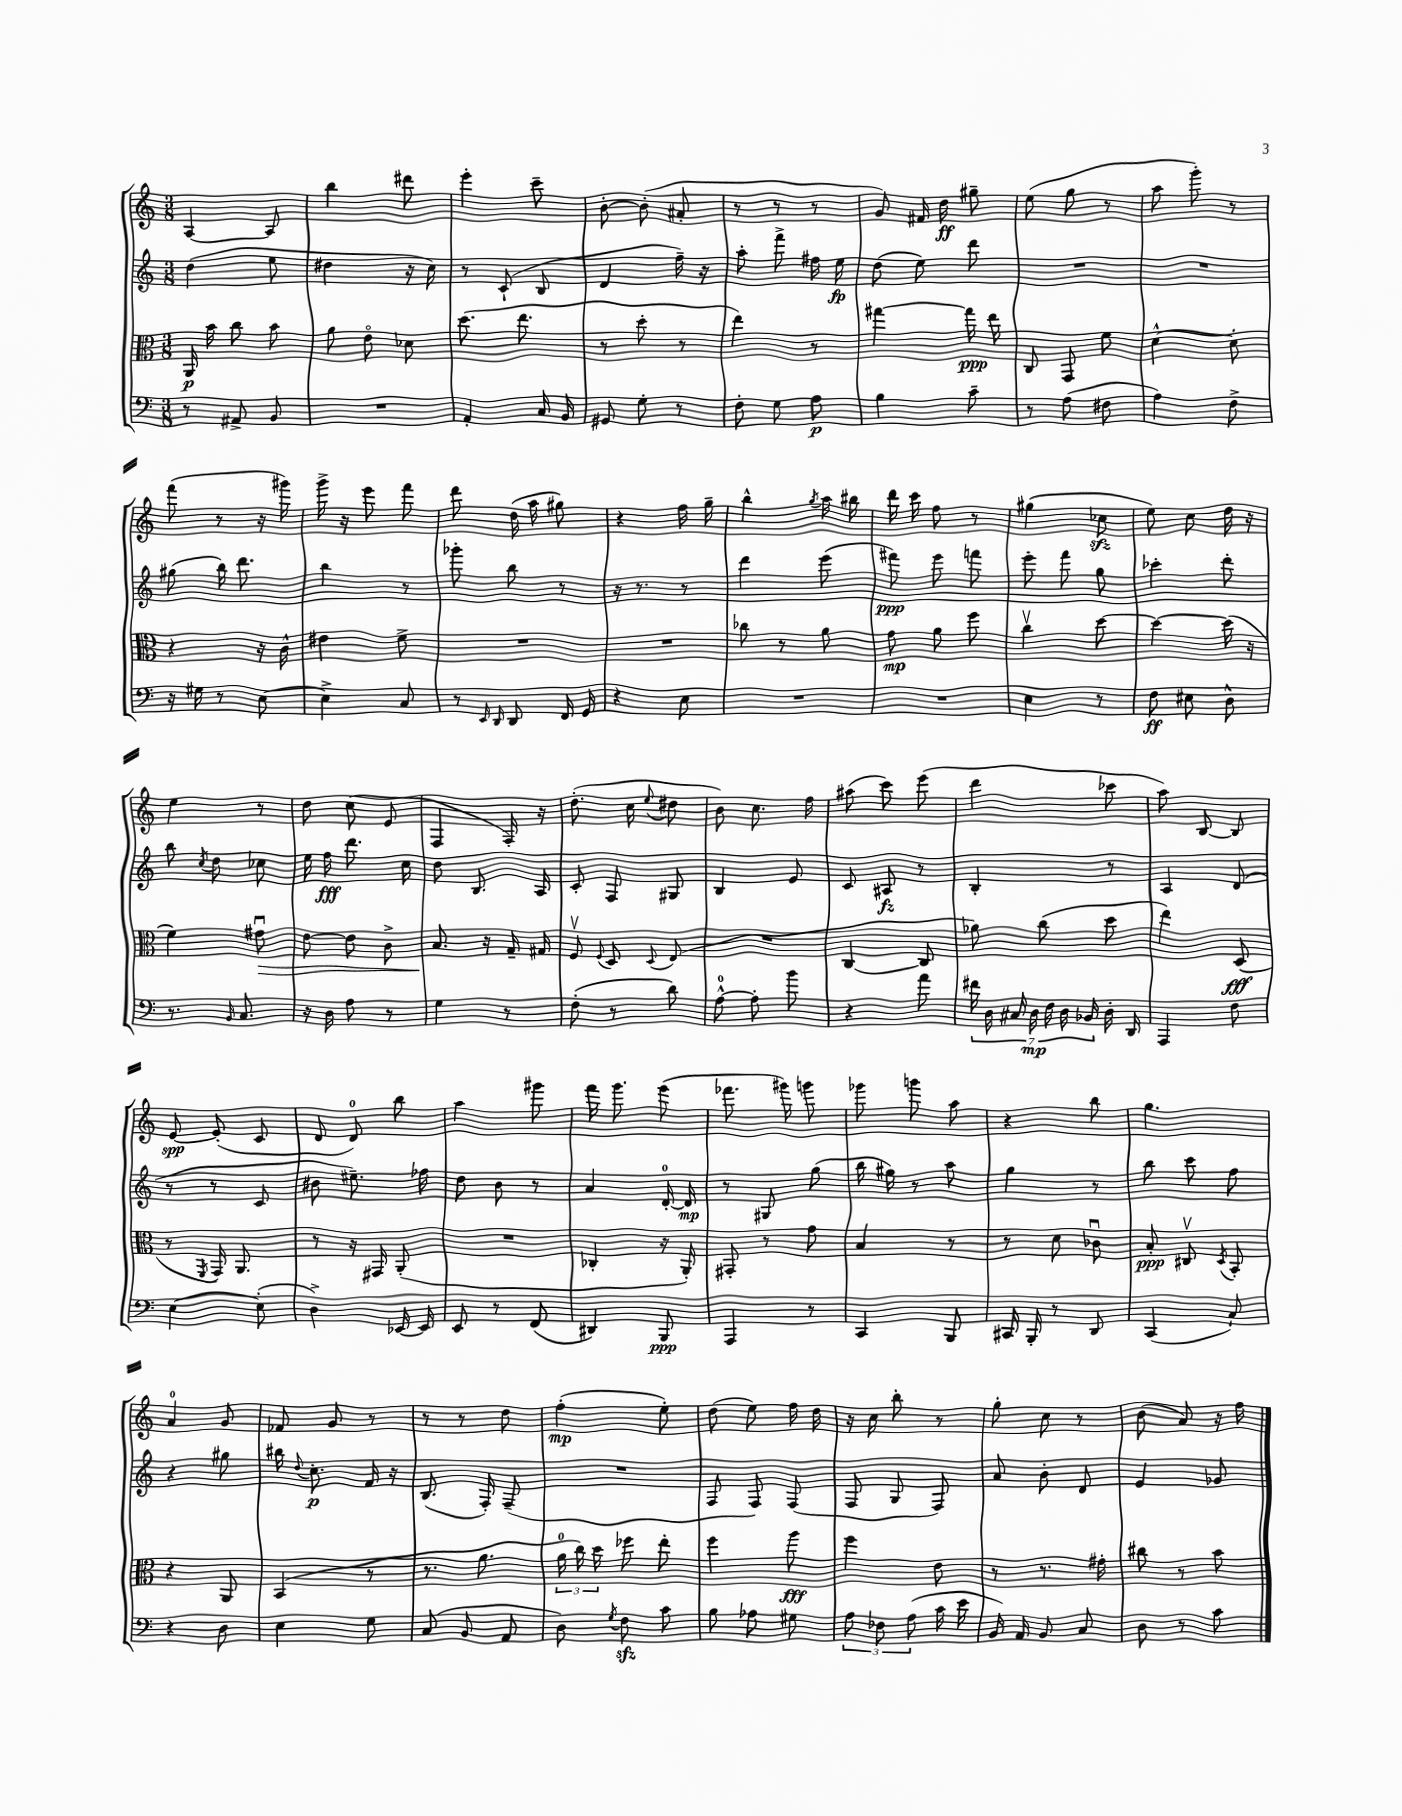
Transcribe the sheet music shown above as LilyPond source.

<<
\new StaffGroup <<
\new Staff = "s0" {
    \clef treble \key c \major \numericTimeSignature \time 3/8
    \autoBeamOff a4~ a8 |
    b''4 dis'''8 |
    e'''4-. c'''8-- |
    b'8~-. b'8-.( ais'8-. |
    r8 r8 r8 |
    g'8) fis'16 d''16\ff gis''8-- |
    e''8( g''8 r8 |
    a''8 g'''8-.) r8 |
    f'''8( r8 r16 gis'''16) |
    g'''16-> r16 e'''8 f'''8 |
    d'''8 d''16( a''16 gis''8) |
    r4 f''16 g''16-- |
    b''4-^ \acciaccatura { g''8 } a''16 bis''16 |
    d'''16 c'''16 f''8 r8 |
    gis''4( ces''8\sfz |
    e''8) c''8 d''16 r16 |
    e''4 r8 |
    d''8 c''8( e'8 |
    f4 f16-.) r16 |
    d''8.-.( c''16 \appoggiatura { e''8 } dis''8 |
    b'8) c''8. f''16 |
    ais''8( c'''8) e'''8( |
    d'''4 ces'''8 |
    a''8) b8~ b8 |
    e'8~\spp e'8-.( c'8 |
    d'8 d'8-0) b''8 |
    a''4 gis'''8 |
    f'''16 g'''8. e'''8( |
    fes'''8. gis'''16) g'''8 |
    ges'''8 g'''8 a''8 |
    r4 b''8 |
    g''4. |
    a'4-0 g'8 |
    fes'8 g'8 r8 |
    r8 r8 d''8 |
    f''4-.\mp( e''8-.) |
    d''8( e''8) f''16 d''16 |
    r16 c''16 b''8-. r8 |
    g''8-. c''8 r8 |
    b'8( a'8) r16 f''16 \bar "|." |
}
\new Staff = "s1" {
    \clef treble \key c \major \numericTimeSignature \time 3/8
    \autoBeamOff d''4( e''8 |
    dis''4 r16 c''16) |
    r8 c'8-!( b8 |
    d'4 f''16--) r16 |
    a''8-. f'''8-> fis''16 e''16\fp |
    d''8( e''8) d'''8 |
    R4. |
    R4. |
    gis''8( b''16) d'''8. |
    b''4 r8 |
    ges'''8-. b''8 r8 |
    r16 r8. r8 |
    d'''4 e'''8( |
    fis'''8\ppp) e'''8 f'''8 |
    e'''8-. f'''8 g''8 |
    ces'''4-. d'''8-. |
    b''8 \acciaccatura { c''8 } d''8 ces''8 |
    e''16 f''16\fff d'''8. c''16 |
    d''8 b8. a16 |
    c'8-. f8 gis8 |
    b4 e'8 |
    c'8 ais8\fz r8 |
    b4-. r8 |
    a4 d'8( |
    r8 r8 c'8 |
    bis'8 eis''8.--) fes''16 |
    d''8 b'8 r8 |
    a'4 d'16-0~-. d'16\mp |
    r8 gis8 g''8( |
    b''16 gis''16) r8 a''8 |
    g''4 r8 |
    b''8 c'''8 f''8 |
    r4 gis''8 |
    bis''16 \appoggiatura { d''8 } c''8.-.\p f'16 r16 |
    b8.( f16-.) f8--( |
    R4. |
    f8 f8) f8( |
    f8 g8 f8) |
    a'8 b'8-. d'8 |
    e'4 ges'8 \bar "|." |
}
\new Staff = "s2" {
    \clef alto \key c \major \numericTimeSignature \time 3/8
    \autoBeamOff a,16\p b'16 c''8 b'8 |
    a'8 e'8\flageolet des'8 |
    d''8.( e''8. |
    r8 d''8-. r8 |
    e''4) r8 |
    gis''4~ gis''16\ppp e''16 |
    c8 g,8 f'8 |
    d'4~-^ d'8-. |
    r4 r16 c'16-^ |
    eis'4 f'8-> |
    R4. |
    R4. |
    ces''8 r8 a'8 |
    g'8\mp a'8 f''8 |
    c''4\upbow d''8~ |
    d''4~ d''16( r16 |
    f'4) gis'8\downbow\> |
    e'8~ e'8 c'8-> |
    b8.\! r16 g16-- gis16 |
    f8\upbow \appoggiatura { f8 } d8 \appoggiatura { d8 } e8( |
    R4. |
    c4~ c8 |
    aes'8) c''8( d''8 |
    e''4) d8\fff( |
    r8 \acciaccatura { f,8 } g,16) a,8. |
    r8 r16 gis,16 a,8-.( |
    R4. |
    ces4-. r16 a,16-.) |
    gis,8-. r8 g'8 |
    b4 r8 |
    r8 d'8 ces'8\downbow |
    b8-.\ppp cis8\upbow \acciaccatura { d8 } b,8-. |
    r4 a,8 |
    b,4( r8 |
    r8. a'8. |
    \tuplet 3/2 { a'16-0 c''16) d''16 } fes''8 e''8-. |
    f''4 a''8\fff |
    f''4 e'8 |
    r8 r8. gis'16-. |
    cis''8 r8 b'8 \bar "|." |
}
\new Staff = "s3" {
    \clef bass \key c \major \numericTimeSignature \time 3/8
    \autoBeamOff r8 ais,8-> b,8 |
    R4. |
    a,4-. c16 b,16 |
    gis,8 g8-. r8 |
    f8-. g8 a8\p |
    b4 c'8-- |
    r8 a8( fis8 |
    a4) f8-> |
    r16 gis16 r8 e8~ |
    e4-> c8 |
    r8 \grace { e,16 d,16 } d,8 f,16 g,16 |
    r4 e8 |
    R4. |
    R4. |
    e4 r8 |
    f8\ff eis8 d8-^ |
    r8. \grace { b,16 } c8. |
    r16 d16 a8 r8 |
    g4 r8 |
    f8-.( r8 d'8) |
    a8-0~-^ a8-. b'8 |
    r4 a'8 |
    \tuplet 7/4 { fis'16 d16 cis16 d16\mp f16 d16 bes,16 } d16-. d,16 |
    a,,4 f8 |
    e4~ e8-.( |
    d4->) ees,16~ ees,16 |
    e,8 r8 f,8( |
    dis,4) b,,8\ppp |
    a,,4 r8 |
    c,4 b,,8 |
    cis,16 b,,16-. r8 d,8 |
    c,4( c8-!) |
    r4 d8 |
    e4 g8 |
    c8( b,8 a,8 |
    d8) \acciaccatura { g8 } f8\sfz c'8 |
    b8 aes8 gis8 |
    \tuplet 3/2 { a8 fes8 a8( } c'16 e'16 |
    b,16) a,16 b,8 c8 |
    d8 r8 c'8 \bar "|." |
}
>>
>>
\layout { \context { \Score \remove "Bar_number_engraver" } }
